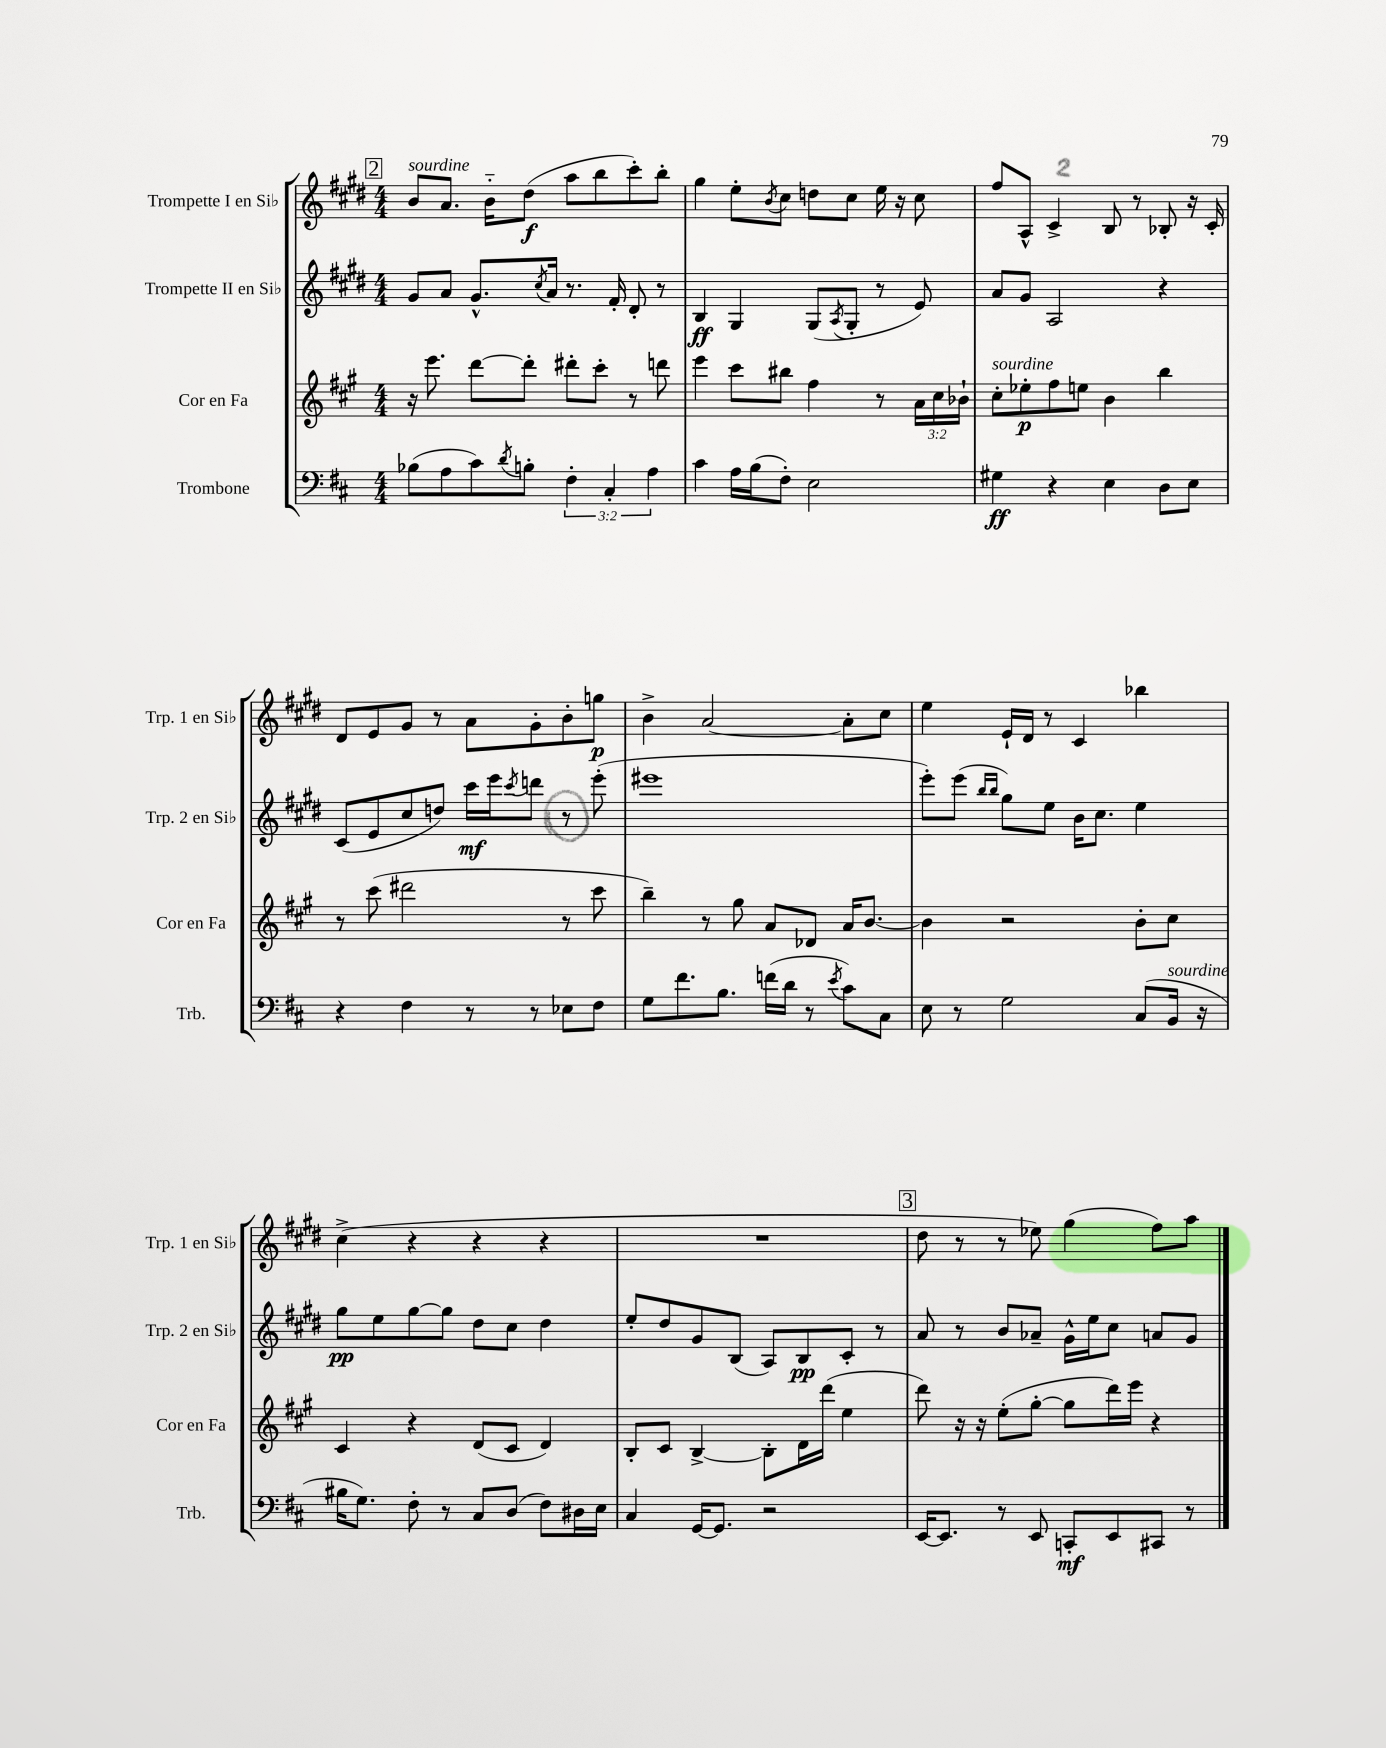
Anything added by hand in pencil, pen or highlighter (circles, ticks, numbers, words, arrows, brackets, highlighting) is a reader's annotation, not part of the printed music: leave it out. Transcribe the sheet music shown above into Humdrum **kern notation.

**kern	**kern	**kern	**kern
*staff4	*staff3	*staff2	*staff1
*clefF4	*clefG2	*clefG2	*clefG2
*k[f#c#]	*k[f#c#g#]	*k[f#c#g#d#]	*k[f#c#g#d#]
*M4/4	*M4/4	*M4/4	*M4/4
(8B-	16r	8g#	8b
.	8.eee	.	.
8A	.	8a	8.a
8c#)	[8ddd	8.g#^^	.
.	.	.	16b'~
8qd	.	.	.
8B'	8ddd']	.	(8dd#
.	.	8qcc#	.
.	.	16a	.
6F#'	8ddd#'	8.r	8aa
.	8ccc#'	.	8bb
6C#'	.	.	.
.	.	16f#'	.
.	8r	8d#'	8ccc#')
6A	.	.	.
.	8ddd	8r	8bb'
=	=	=	=
4c#	4eee	4B	4gg#
16A	8ccc#	4G#	8ee'
(16B	.	.	.
.	.	.	8qb
8F#')	8bb#	.	8cc#
2E	4ff#	(8G#	8dd
.	.	8qA	.
.	.	8G#'	8cc#
.	8r	8r	16ee
.	.	.	16r
.	24a	8e)	8cc#
.	24cc#	.	.
.	24b-`	.	.
=	=	=	=
4G#	8cc#'	8a	8ff#
.	8ee-'	8g#	8A^^
4r	8ff#	2A	4c#^
.	8ee	.	.
4E	4b	.	8B
.	.	.	8r
8D	4bb	4r	8B-'
8E	.	.	16r
.	.	.	16c#'
=	=	=	=
4r	8r	(8c#	8d#
.	(8ccc#	8e	8e
4F#	2ddd#	8cc#	8g#
.	.	8dd)	8r
8r	.	16ccc#	8a
.	.	16eee	.
.	.	8qccc#	.
8r	.	8ddd	8g#'
8E-	8r	8r	8b'
8F#	8ccc#	(8eee'	8gg
=	=	=	=
8G	4bb~)	1eee#	4b^
8.f#	.	.	.
.	8r	.	[2a
8.B	.	.	.
.	8gg#	.	.
(16f	8a	.	.
16d	.	.	.
8r	8d-	.	.
8qe	.	.	.
8c#)	16a	.	8a']
.	[8.b	.	.
8C#	.	.	8cc#
=	=	=	=
8E	4b]	8eee')	4ee
8r	.	(8eee	.
.	.	16qqbb	.
.	.	16qqbb	.
2G	2r	8gg#)	16e`
.	.	.	16d#
.	.	8ee	8r
.	.	16b	4c#
.	.	8.cc#	.
(8C#	8b'	4ee	4bb-
16BB	8cc#	.	.
16r	.	.	.
=	=	=	=
16B#	4c#	8gg#	(4cc#^
8.G)	.	.	.
.	.	8ee	.
8F#'	4r	[8gg#	4r
8r	.	8gg#]	.
8C#	(8d	8dd#	4r
(8D	8c#	8cc#	.
8F#)	4d)	4dd#	4r
16D#	.	.	.
16E	.	.	.
=	=	=	=
4C#	8B'	8ee'	1r
.	8c#	8dd#	.
[16GG	[4B^	8g#	.
8.GG]	.	.	.
.	.	(8B	.
2r	8B']	8A)	.
.	16d	8B	.
.	(16ddd	.	.
.	4ee	8c#'	.
.	.	8r	.
=	=	=	=
[16EE	8ddd)	8a	8dd#
8.EE]	.	.	.
.	16r	8r	8r
.	16r	.	.
8r	(8ee'	8b	8r
8EE	[8gg#'	8a-~	8ee-)
8CC'	8gg#]	16g#^^	(4gg#
.	.	16ee	.
8EE	16ddd)	8cc#	.
.	16eee	.	.
8CC#	4r	8a	8ff#)
8r	.	8g#	8aa
==	==	==	==
*-	*-	*-	*-
